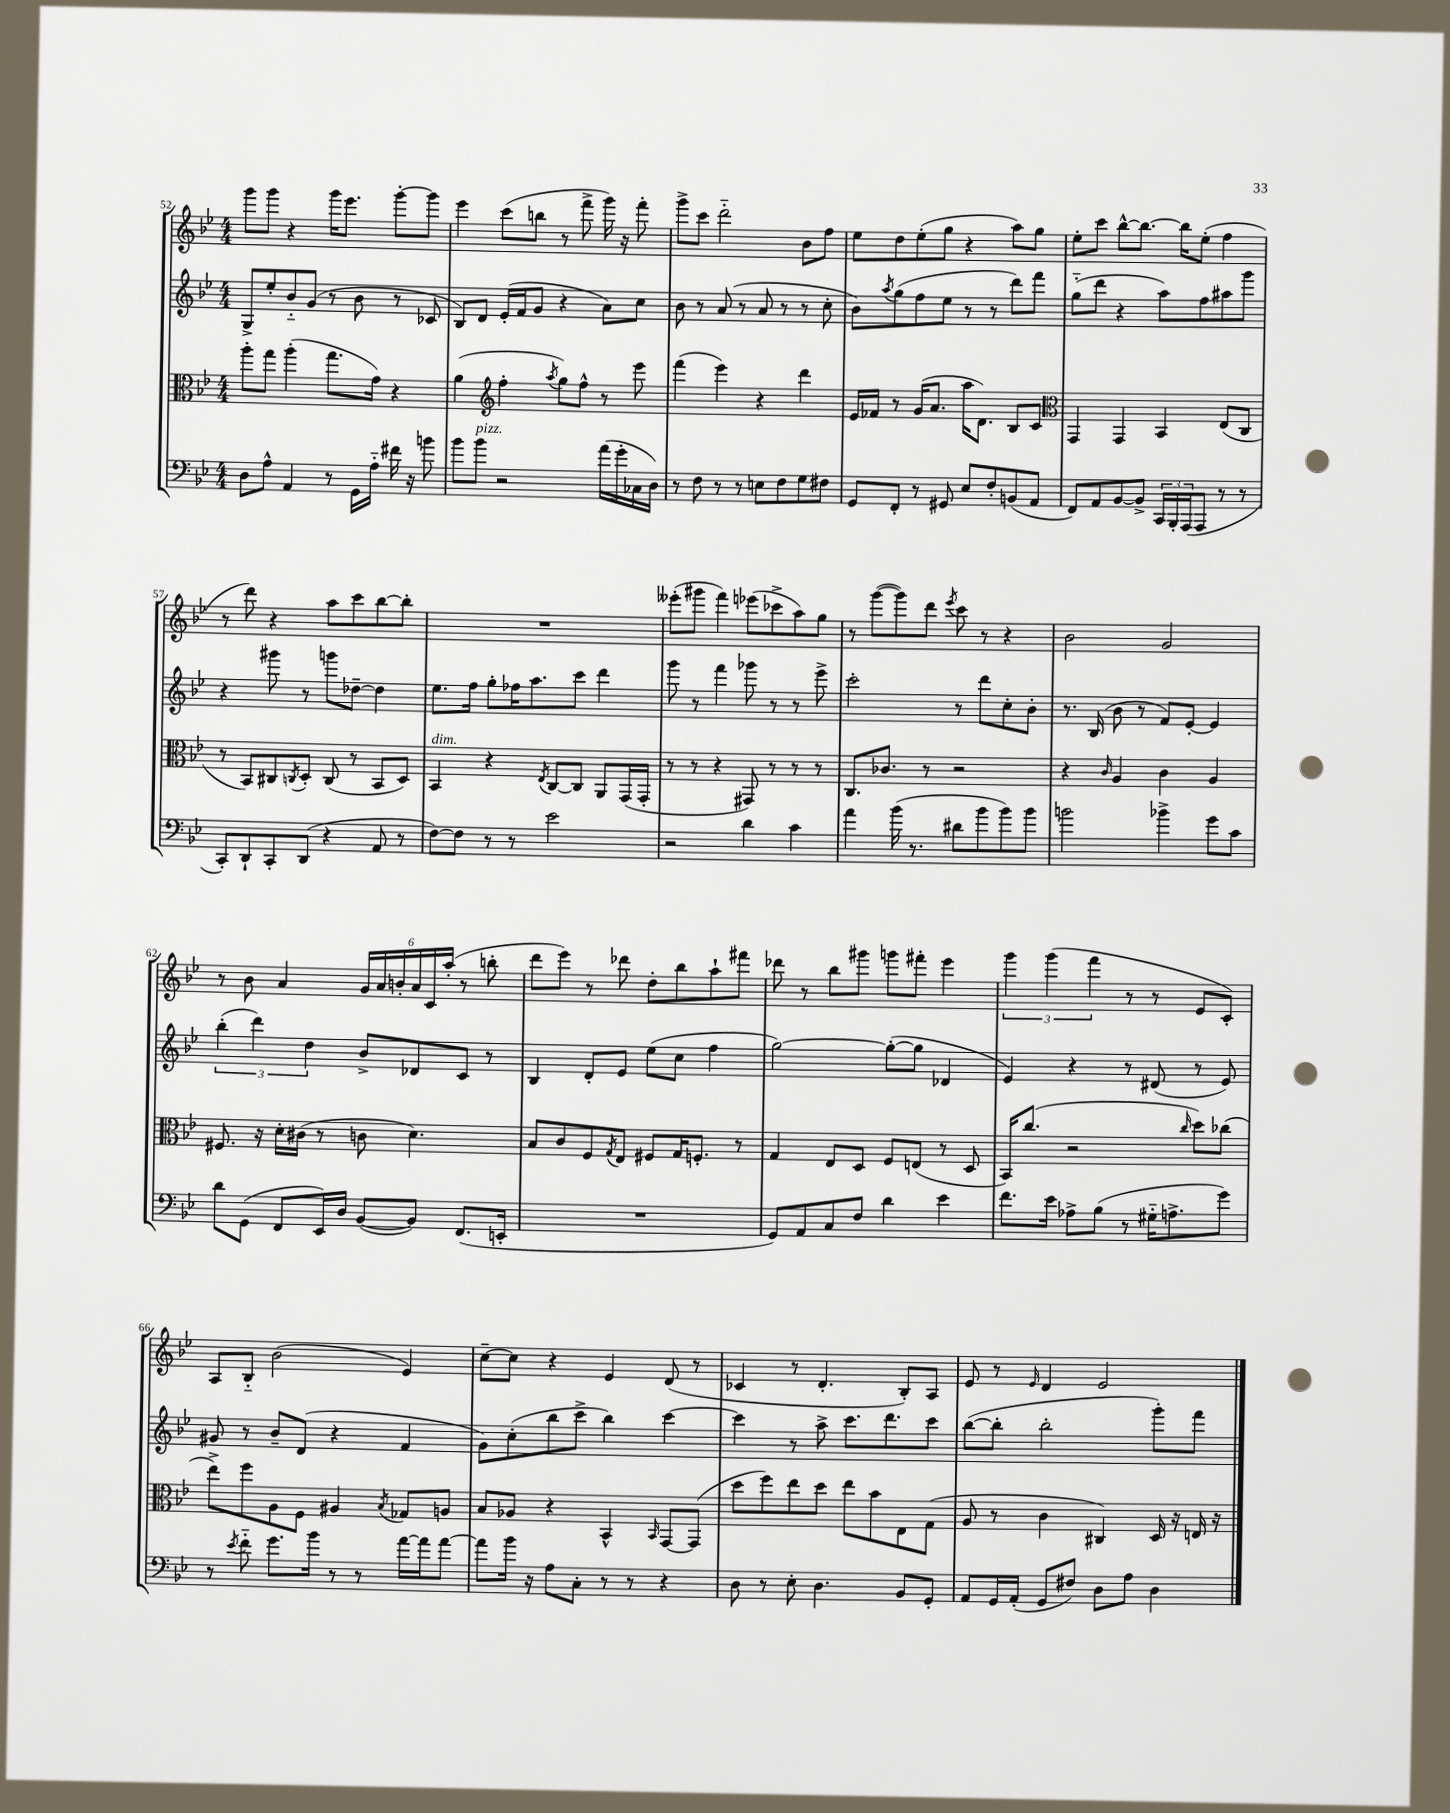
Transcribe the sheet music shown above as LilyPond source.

<<
\new StaffGroup <<
\new Staff = "s0" {
    \clef treble \key bes \major \numericTimeSignature \time 4/4
    g'''8 g'''8 r4 g'''16 ees'''8. g'''8~-. g'''8 |
    ees'''4 c'''8( b''8 r8 f'''8-> g'''16) r16 f'''8-. |
    g'''8-> c'''8 d'''2-_ bes'8 f''8 |
    ees''8 d''8 ees''8-.( g''8 r4 a''8) g''8 |
    ees''8-. c'''8 bes''8~-^ bes''8.~ bes''16 ees''8-.( f''4 |
    r8 d'''8) r4 a''8 c'''8 bes''8~ bes''8-. |
    R1 |
    eeses'''8-.( gis'''8 f'''4) ees'''8( ces'''8-> a''8) g''8 |
    r8 g'''8~( g'''8) d'''8 \acciaccatura { ees'''8 } c'''8 r8 r4 |
    bes'2 g'2 |
    r8 bes'8 a'4 \tuplet 6/4 { g'16 a'16 b'16-. a'16 c'16 a''16-.( } r8 b''8-. |
    d'''8 ees'''8) r8 des'''8 d''8-. bes''8 a''8-! fis'''8 |
    des'''8 r8 bes''8 gis'''8 g'''8 fis'''8-. ees'''4 |
    \tuplet 3/2 { g'''4 g'''4( f'''4 } r8 r8 ees'8 c'8-.) |
    a8 bes8-_ bes'2( ees'4) |
    c''8~-- c''8 r4 ees'4 d'8( r8 |
    ces'4 r8 d'4.-. bes8-.) a8 |
    ees'8 r8 \grace { ees'16 } d'4 ees'2 \bar "|." |
}
\new Staff = "s1" {
    \clef treble \key bes \major \numericTimeSignature \time 4/4
    g8-> ees''8-. bes'8-_ g'8( r8 bes'8 r8 ces'8 |
    bes8) d'8 ees'16-.( f'16 g'8 r4 a'8) c''8 |
    bes'8 r8 a'8( r8 a'8 r8 r8 c''8-. |
    bes'8) \acciaccatura { a''8 } g''8( f''8 ees''8 r8 r8 d'''8) f'''8 |
    g''8-_( d'''8 r4 a''8) f''8 ais''8 g'''8 |
    r4 gis'''8 r8 g'''8 des''8~-- des''4 |
    ees''8. f''16 g''8-. fes''16 a''8. c'''8 d'''4 |
    g'''8 r8 f'''4 ges'''8 r8 r8 ees'''8-> |
    c'''2-. r8 d'''8 c''8-. bes'8-. |
    r8. bes16( bes'8 r8 f'8) ees'8~-. ees'4 |
    \tuplet 3/2 { bes''4-.( d'''4) d''4 } bes'8-> des'8 c'8 r8 |
    bes4 d'8-. ees'8 ees''8( c''8 f''4 |
    g''2~) g''8~-.( g''8 des'4 |
    ees'4) r4 r8 dis'8( r8 ees'8) |
    gis'8 r8 bes'8-- d'8( r4 f'4 |
    g'8) c''8-.( bes''8 c'''8-> bes''4) c'''4~ |
    c'''4 r8 a''8-> c'''8. d'''8. c'''8 |
    bes''8~( bes''8-. bes''2-. g'''8-.) f'''8 \bar "|." |
}
\new Staff = "s2" {
    \clef alto \key bes \major \numericTimeSignature \time 4/4
    a''8-. g''8 a''4-.( g''8. g'16) r4 |
    a'4( \clef treble f''4-. \acciaccatura { a''8 } g''8) f''8-^ r8 ees'''8 |
    f'''4( ees'''4) r4 d'''4 |
    ees'16 fes'16 r8 g'16( a'8. a''16 d'8.) bes8 c'8 |
    \clef alto g,4 g,4 bes,4 ees8( c8 |
    r8 bes,8) cis8 \acciaccatura { c8 } d8-. c8( r8 bes,8 d8) |
    bes,4^\markup { \italic "dim." } r4 \acciaccatura { ees8 } c8~ c8 a,8 g,16( g,16-. |
    r8 r8 r4 gis,8) r8 r8 r8 |
    c8. ces'8. r8 r2 |
    r4 \grace { c'16 } a4 c'4 a4 |
    fis8. r16 d'16-. cis'16( r8 c'8 d'4.) |
    bes8 c'8 f8 \acciaccatura { g8 } ees8 fis8 g16 f8.-. r8 |
    g4 ees8 d8 f8 e8( r8 d8 |
    bes,16) c''8.( r2 \grace { c''16 } d''8) ces''8( |
    ees''8->) f''8 a8 f8 ais4 \acciaccatura { bes8 } ges8 a8 |
    bes8 aes8 r4 bes,4-^ \grace { bes,16 } g,8~ g,8( |
    d''8 f''8) ees''8 d''8 ees''8 bes'8 ees8 g8( |
    a8 r8 c'4 cis4) d16 r16 e16 r16 \bar "|." |
}
\new Staff = "s3" {
    \clef bass \key bes \major \numericTimeSignature \time 4/4
    d8 a8-^ a,4 r8 g,16 a16-_ fis'16 r16 b'8 |
    bes'8 bes'8^\markup { \italic "pizz." } r2 a'16( g'16-. ces16 d16) |
    r8 f8 r8 r8 e8 f8 g8 fis8 |
    g,8 f,8-. r8 gis,8 ees8 f8-. b,8( a,8 |
    f,8) a,8 bes,8~ bes,8-> \tuplet 3/2 { c,16 bes,,16-. a,,16( } a,,8 r8 r8 |
    c,8-.) d,8-! c,8-. d,8( r4 a,8 r8 |
    f8~) f8 r8 r8 ees'2 |
    r2 d'4 c'4 |
    a'4 bes'16( r8. dis'8 bes'8 bes'8) bes'8 |
    b'2 bes'4-> g'8 c'8 |
    d'8 g,8( f,8 ees,16) d16 bes,8~( bes,8) f,8.( e,16-. |
    R1 |
    g,8) a,8 c8 f8 d'4 ees'4 |
    f'8. ees'16 aes8-> bes8( r8 gis16-_ a8.-> g'8) |
    r8 \acciaccatura { ees'8 } f'8-_ g'8. bes'16 r8 r8 a'16~ a'16 a'8~ |
    a'8 bes'16 r16 a8 c8-. r8 r8 r4 |
    d8 r8 ees8-. d4. bes,8 g,8-. |
    a,8 g,16 a,16-.( g,8 fis8) d8 a8 d4 \bar "|." |
}
>>
>>
\layout { \context { \Score currentBarNumber = #52 } }
